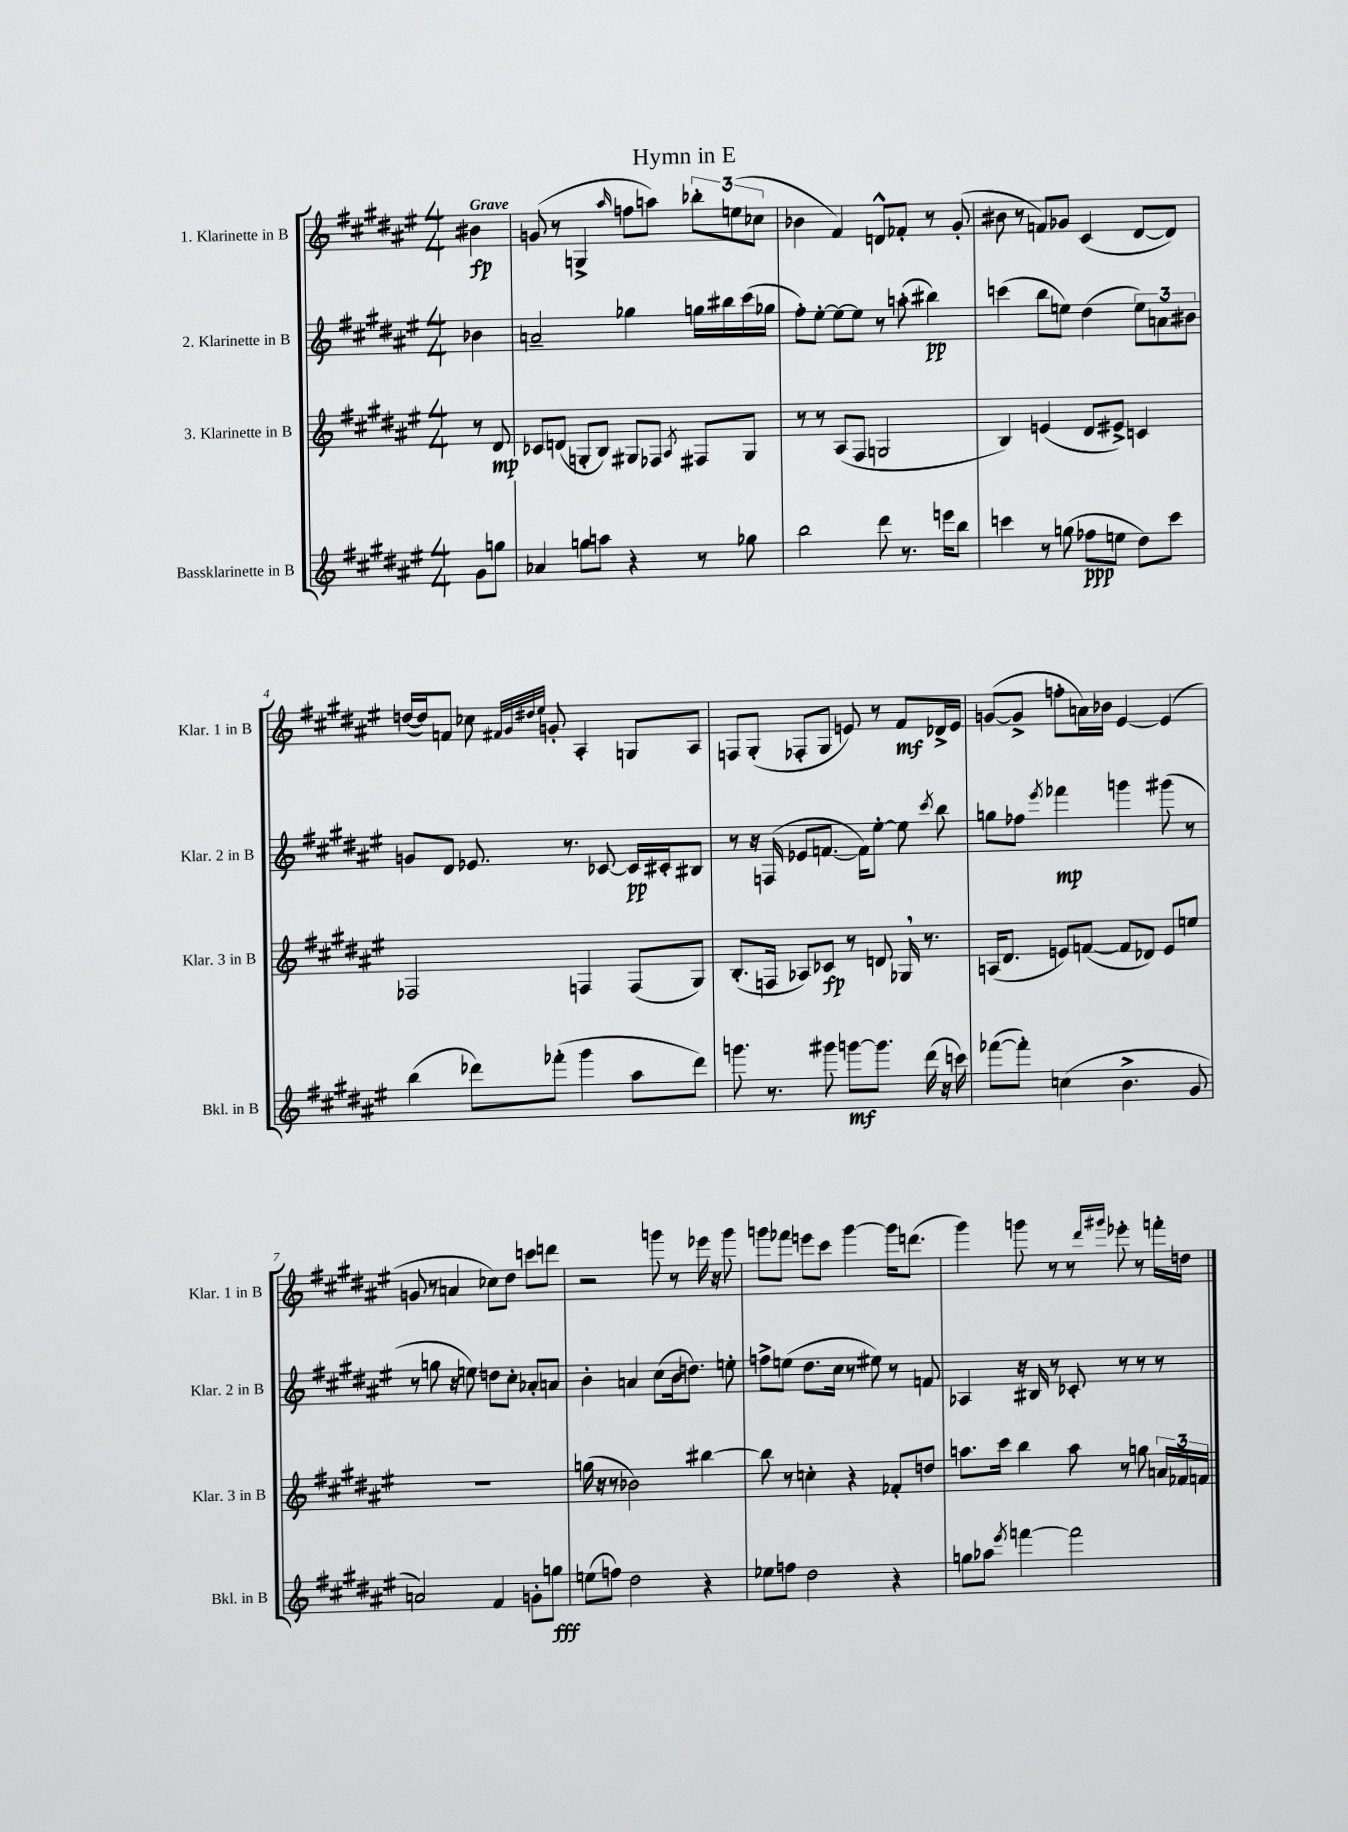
\header { title = "Hymn in E" }
<<
\new StaffGroup <<
\new Staff = "s0" \with { instrumentName = "1. Klarinette in B" shortInstrumentName = "Klar. 1 in B" } {
    \clef treble \key fis \major \numericTimeSignature \time 4/4 \partial 4 \tempo "Grave"
    \autoBeamOff bis'4\fp |
    g'8( r8 g4-> \grace { ais''16 } f''8[ a''8]) \tuplet 3/2 { bes''8[-. e''8( ces''8] } |
    bes'4 fis'4) d'8[-^ fes'8]-. r8 gis'8-.( |
    bis'8 r8 f'8[) ges'8] cis'4( dis'8[~ dis'8]) |
    d''16[~( d''16) f'8] ces''8 \grace { fis'32[ gis'32 dis''32 eis''32] } g'8-. ais4-. g8[ ais8] |
    f8[ gis8]-.( fes8[-. gis8] e'8) r8 fis'8[\mf des'16-> e'16] |
    g'8[~( g'8]-> f''8[-. a'16) bes'16] eis'4~ eis'4( |
    g'8 r8 a'4 ces''8[) dis''8] c'''8[ d'''8] |
    r2 g'''8 r8 ees'''16 r16 g'''8 |
    g'''8[ fes'''8] e'''8[ cis'''8] g'''4~ g'''16[ d'''8.]( |
    gis'''4) g'''8 r8 r8 \grace { dis'''16[ gis'''16] } ees'''8-. r8 f'''16[-. d''16] \bar "|." |
}
\new Staff = "s1" \with { instrumentName = "2. Klarinette in B" shortInstrumentName = "Klar. 2 in B" } {
    \clef treble \key fis \major \numericTimeSignature \time 4/4 \partial 4
    \autoBeamOff bes'4 |
    a'2-- ges''4 g''16[ bis''16 cis'''16( ges''16] |
    fis''8[-.) eis''8]~-. eis''8[~ eis''8] r8 a''8-.( bis''4\pp) |
    c'''4( b''8[ e''8]) dis''4( \tuplet 3/2 { e''8[) a'8 bis'8] } |
    g'8[ dis'8] ees'8. r8. ces'8~ ces'16[\pp cis'16-. bis8] |
    r8 r16 f16( ees'8[ f'8.]~ f'16[) eis''8]~-. eis''8 \acciaccatura { cis'''8 } b''8 |
    g''8[ fes''8] \acciaccatura { eis'''8 } fes'''4\mp g'''4 gis'''8( r8 |
    r8 g''8 r16 e''8.) d''8[ cis''8]-. aes'8[-. a'8] |
    b'4-. a'4 cis''8[( b'16 d''8.]) e''8-. |
    f''8[-> e''8]( dis''8.[ cis''16] r8 eis''8) r8 f'8 |
    aes4 r16 bis16 r8 ces'8-. r8 r8 r8 \bar "|." |
}
\new Staff = "s2" \with { instrumentName = "3. Klarinette in B" shortInstrumentName = "Klar. 3 in B" } {
    \clef treble \key fis \major \numericTimeSignature \time 4/4 \partial 4
    \autoBeamOff r8 dis'8\mp |
    ces'8[ d'8]( g8[-. b8]) gis8[ fes8] \acciaccatura { ais8 } fis8[ gis8] |
    r8 r8 ais8[( fis8] g2 |
    b4) e'4( dis'8[ eis'8]->) c'4 |
    fes2 f4 f8[( gis8]) |
    b8.[-.( f16] aes8[) ces'8]\fp r8 d'8 ges16 \breathe r8. |
    a16[( dis'8.] e'8[) f'8]~( f'8[ des'8]) e'8[ e''8] |
    R1 |
    g''16( r16 r8 bes'2) bis''4~ |
    bis''8 r8 c''4-. r4 fes'8[-. d''8] |
    a''8.[ cis'''16] b''4 a''8 r8 g''8 \tuplet 3/2 { a'16[ fes'16 f'16] } \bar "|." |
}
\new Staff = "s3" \with { instrumentName = "Bassklarinette in B" shortInstrumentName = "Bkl. in B" } {
    \clef treble \key fis \major \numericTimeSignature \time 4/4 \partial 4
    \autoBeamOff gis'8[ g''8] |
    aes'4 g''8[ a''8] r4 r8 ges''8 |
    b''2 dis'''8 r8. e'''16[ b''8] |
    c'''4 r8 g''8( fes''8[\ppp e''8] dis''8[) c'''8] |
    b''4( des'''8[) fes'''8]-.( gis'''4 ais''8[ des'''8]) |
    g'''8. r8. gis'''8 g'''8[~\mf g'''8.] dis'''16( r16 c'''16) |
    fes'''8[~( fes'''8]-.) c''4( b'4.-> gis'8 |
    a'2) fis'4 g'8[-. g''8]\fff |
    e''8[( f''8]) dis''2 r4 |
    ees''8[ f''8] dis''2 r4 |
    g''8[ aes''8] \acciaccatura { eis'''8 } f'''4~ f'''2 \bar "|." |
}
>>
>>
